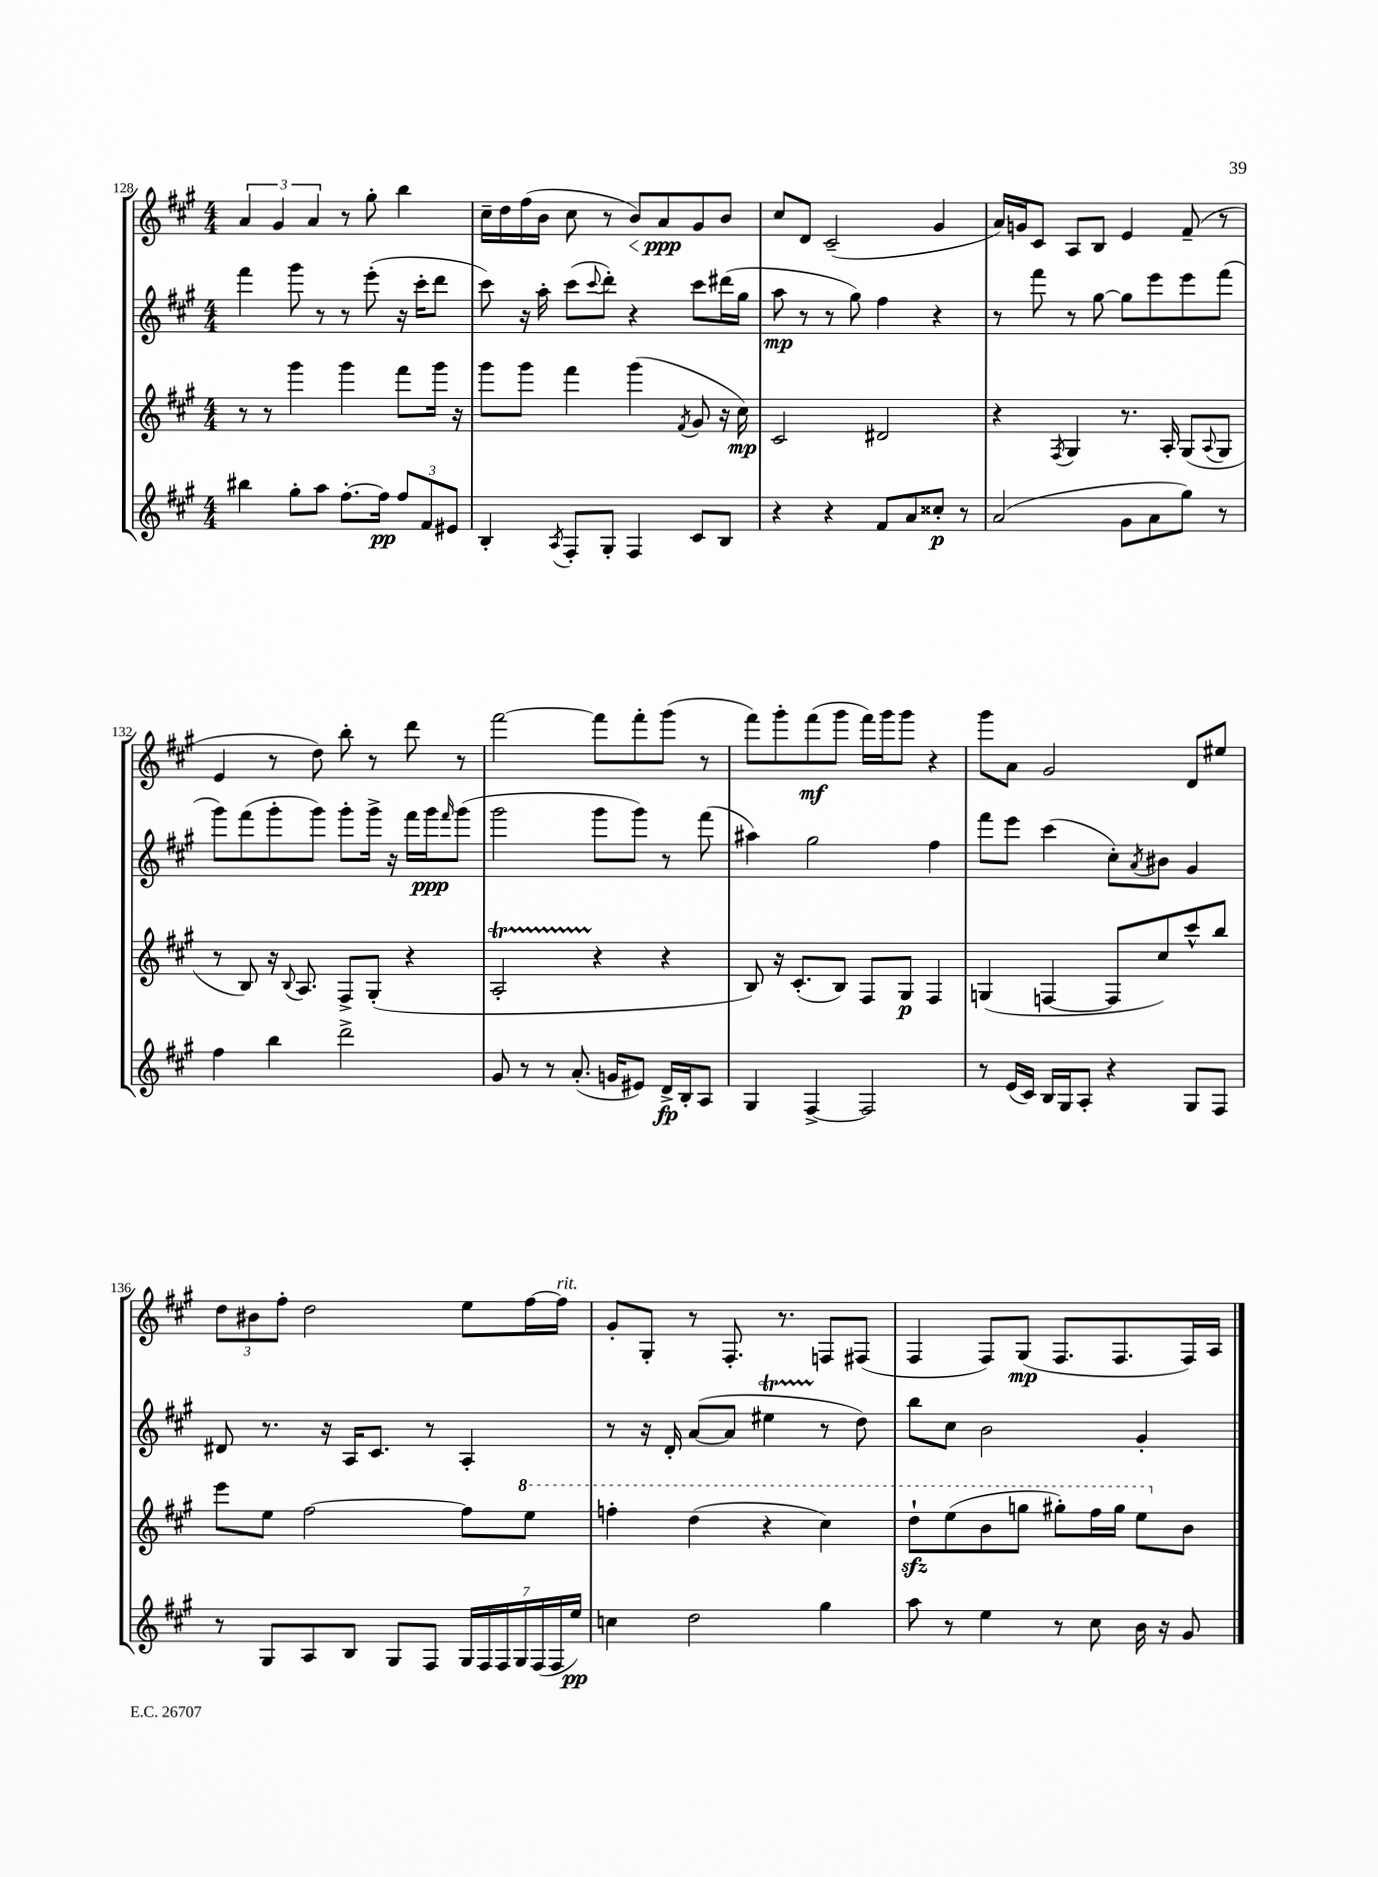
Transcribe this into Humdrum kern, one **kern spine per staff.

**kern	**dynam	**kern	**dynam	**kern	**dynam	**kern	**dynam
*part4	*part4	*part3	*part3	*part2	*part2	*part1	*part1
*staff4	*staff4	*staff3	*staff3	*staff2	*staff2	*staff1	*staff1
*clefG2	*	*clefG2	*	*clefG2	*	*clefG2	*
*k[f#c#g#]	*	*k[f#c#g#]	*	*k[f#c#g#]	*	*k[f#c#g#]	*
*M4/4	*	*M4/4	*	*M4/4	*	*M4/4	*
=128	=128	=128	=128	=128	=128	=128	=128
4bb#X\	.	8r	.	4fff#\	.	6a/	.
.	.	8r	.	.	.	.	.
.	.	.	.	.	.	6g#/	.
8gg#'\L	.	4ggg#\	.	8ggg#\	.	.	.
.	.	.	.	.	.	6a/	.
8aa\J	.	.	.	8r	.	.	.
[8.ff#'\L	.	4ggg#\	.	8r	.	8r	.
.	.	.	.	(8eee'\	.	8gg#'\	.
16ff#\Jk]	pp	.	.	.	.	.	.
12ff#/L	.	8fff#\L	.	16r	.	4bb\	.
.	.	.	.	16ccc#'\KL	.	.	.
12f#/	.	.	.	.	.	.	.
.	.	16ggg#\Jk	.	8ddd\J	.	.	.
12e#X/J	.	.	.	.	.	.	.
.	.	16r	.	.	.	.	.
=129	=129	=129	=129	=129	=129	=129	=129
4B'/	.	8ggg#\L	.	8ccc#\)	.	16cc#~\LL	.
.	.	.	.	.	.	16dd\	.
.	.	8ggg#\J	.	16r	.	(16ff#\	.
.	.	.	.	16aa'\	.	16b\JJ	.
8qA/	.	.	.	.	.	.	.
8F#'/L	.	4fff#\	.	(8ccc#\L	.	8cc#\	.
.	.	.	.	8qqccc#/	.	.	.
8G#'/J	.	.	.	8ddd'\J)	.	8r	.
!	!	!	!	!	!	!	!LO:HP:b
4F#/	.	(4ggg#\	.	4r	.	8b/L)	<
.	.	.	.	.	.	8a/	ppp
.	.	8qf#/	.	.	.	.	.
8c#/L	.	8g#/	.	8ccc#\L	.	8g#/	[
8B/J	.	16r	.	(16ddd#X\L	.	8b/J	.
.	.	16cc#\)	mp	16gg#\JJ	.	.	.
=130	=130	=130	=130	=130	=130	=130	=130
4r	.	2c#/	.	8aa\	mp	8cc#/L	.
.	.	.	.	8r	.	8d/J	.
4r	.	.	.	8r	.	(2c#~/	.
.	.	.	.	8gg#\)	.	.	.
8f#/L	.	2d#X/	.	4ff#\	.	.	.
8a/	.	.	.	.	.	.	.
8cc##X'/J	p	.	.	4r	.	4g#/	.
8r	.	.	.	.	.	.	.
=131	=131	=131	=131	=131	=131	=131	=131
(2a/	.	4r	.	8r	.	16a/LL)	.
.	.	.	.	.	.	16gn/J	.
.	.	.	.	8fff#\	.	8c#/J	.
.	.	8qF#/	.	.	.	.	.
.	.	4G#/	.	8r	.	8A/L	.
.	.	.	.	[8gg#\	.	8B/J	.
8g#\L	.	8.r	.	8gg#\L]	.	4e/	.
8a\	.	.	.	8eee\	.	.	.
.	.	16A'/	.	.	.	.	.
8gg#\J)	.	(8G#/L	.	8eee\	.	(8f#~/	.
.	.	8qqA/	.	.	.	.	.
8r	.	8G#/J	.	(8fff#\J	.	8r	.
!!LO:LB:g=z
=132	=132	=132	=132	=132	=132	=132	=132
4ff#\	.	8r	.	8ggg#\L)	.	4e/	.
.	.	8B/)	.	(8fff#\	.	.	.
4bb\	.	16r	.	8ggg#'\	.	8r	.
.	.	8qqB/	.	.	.	.	.
.	.	8.A/	.	.	.	.	.
.	.	.	.	8ggg#\J)	.	8dd\)	.
2ddd^\	.	8F#^/L	.	8ggg#'\L	.	8bb'\	.
.	.	(8G#'/J	.	16ggg#^\Jk	.	8r	.
.	.	.	.	16r	.	.	.
.	.	4r	.	16fff#\LL	.	8ddd\	.
.	.	.	.	16ggg#\J	ppp	.	.
.	.	.	.	16qqfff#/	.	.	.
.	.	.	.	(8ggg#\J	.	8r	.
=133	=133	=133	=133	=133	=133	=133	=133
8g#/	.	2AT'/	.	2ggg#\	.	[2fff#\	.
8r	.	.	.	.	.	.	.
8r	.	.	.	.	.	.	.
(8.a'/	.	.	.	.	.	.	.
.	.	4r	.	8ggg#\L	.	8fff#\L]	.
16gn/KL	.	.	.	.	.	.	.
8e#X/J)	.	.	.	8ggg#\J)	.	8fff#'\	.
16d^/LL	fp	4r	.	8r	.	(8ggg#\J	.
16B'/J	.	.	.	.	.	.	.
8A/J	.	.	.	(8fff#\	.	8r	.
=134	=134	=134	=134	=134	=134	=134	=134
4G#/	.	8B/)	.	4aa#X\)	.	8fff#\L)	.
.	.	16r	.	.	.	8ggg#'\	.
.	.	(8.c#'/L	.	.	.	.	.
[4F#^/	.	.	.	2gg#\	.	(8fff#\	mf
.	.	8B/J)	.	.	.	8ggg#\J	.
2F#/]	.	8F#/L	.	.	.	16fff#\LL)	.
.	.	.	.	.	.	16ggg#\J	.
.	.	8G#/J	p	.	.	8ggg#\J	.
.	.	4F#/	.	4ff#\	.	4r	.
=135	=135	=135	=135	=135	=135	=135	=135
8r	.	(4Gn/	.	8fff#\L	.	8ggg#\L	.
(16e/LL	.	.	.	8eee\J	.	8a\J	.
16c#/JJ)	.	.	.	.	.	.	.
16B/LL	.	[4Fn/	.	(4ccc#\	.	2g#/	.
16G#/J	.	.	.	.	.	.	.
8A'/J	.	.	.	.	.	.	.
4r	.	8F/L]	.	8cc#'\L)	.	.	.
.	.	.	.	8qa/	.	.	.
.	.	8cc#/)	.	8b#X\J	.	.	.
8G#/L	.	8ccc#^^/	.	4g#/	.	8d/L	.
8F#/J	.	8bb/J	.	.	.	8ee#X/J	.
!!LO:LB:g=z
=136	=136	=136	=136	=136	=136	=136	=136
8r	.	8eee\L	.	8d#X/	.	12dd\L	.
.	.	.	.	.	.	12b#X\	.
8G#/L	.	8ee\J	.	8.r	.	.	.
.	.	.	.	.	.	12ff#'\J	.
8A/	.	[2ff#\	.	.	.	2dd\	.
.	.	.	.	16r	.	.	.
8B/J	.	.	.	16A/KL	.	.	.
.	.	.	.	8.c#/J	.	.	.
8G#/L	.	.	.	.	.	.	.
8F#/J	.	.	.	8r	.	.	.
28G#/LL	.	8ff#\L]	.	4A'/	.	8ee\L	.
28F#/	.	.	.	.	.	.	.
28F#/	.	.	.	.	.	.	.
28G#/	.	.	.	.	.	.	.
*	*	*8va	*	*	*	*	*
.	.	8eee\J	.	.	.	[16ff#\L	.
(28F#/	.	.	.	.	.	.	.
28F#/	.	.	.	.	.	.	.
!	!	!	!	!	!	!LO:TX:a:i:t=rit.	!
.	.	.	.	.	.	16ff#\JJ]	.
28ee/JJ)	pp	.	.	.	.	.	.
=137	=137	=137	=137	=137	=137	=137	=137
4ccn\	.	4fffn'\	.	8r	.	8g#'/L	.
.	.	.	.	16r	.	8G#'/J	.
.	.	.	.	16d'/	.	.	.
2dd\	.	(4ddd\	.	([8a/L	.	8r	.
.	.	.	.	8a/J]	.	8.F#'/	.
.	.	4r	.	4ee#Xt\	.	.	.
.	.	.	.	.	.	8.r	.
4gg#\	.	4ccc#\)	.	8r	.	8Fn/L	.
.	.	.	.	8dd\)	.	(8F#X/J	.
=138	=138	=138	=138	=138	=138	=138	=138
8aa\	.	8dddzz`\L	.	8bb\L	.	4F#/	.
8r	.	(8eee\	.	8cc#\J	.	.	.
4ee\	.	8bb\	.	2b\	.	8F#/L)	.
.	.	8gggn\J	.	.	.	(8G#/J	mp
8r	.	8ggg#X'\L)	.	.	.	8.F#/L	.
8cc#\	.	16fff#\L	.	.	.	.	.
.	.	16ggg#\JJ	.	.	.	8.F#/	.
16b\	.	8eee\L	.	4g#'/	.	.	.
16r	.	.	.	.	.	.	.
*	*	*X8va	*	*	*	*	*
8g#/	.	8b\J	.	.	.	16F#/L)	.
.	.	.	.	.	.	16A/JJ	.
==	==	==	==	==	==	==	==
*-	*-	*-	*-	*-	*-	*-	*-
